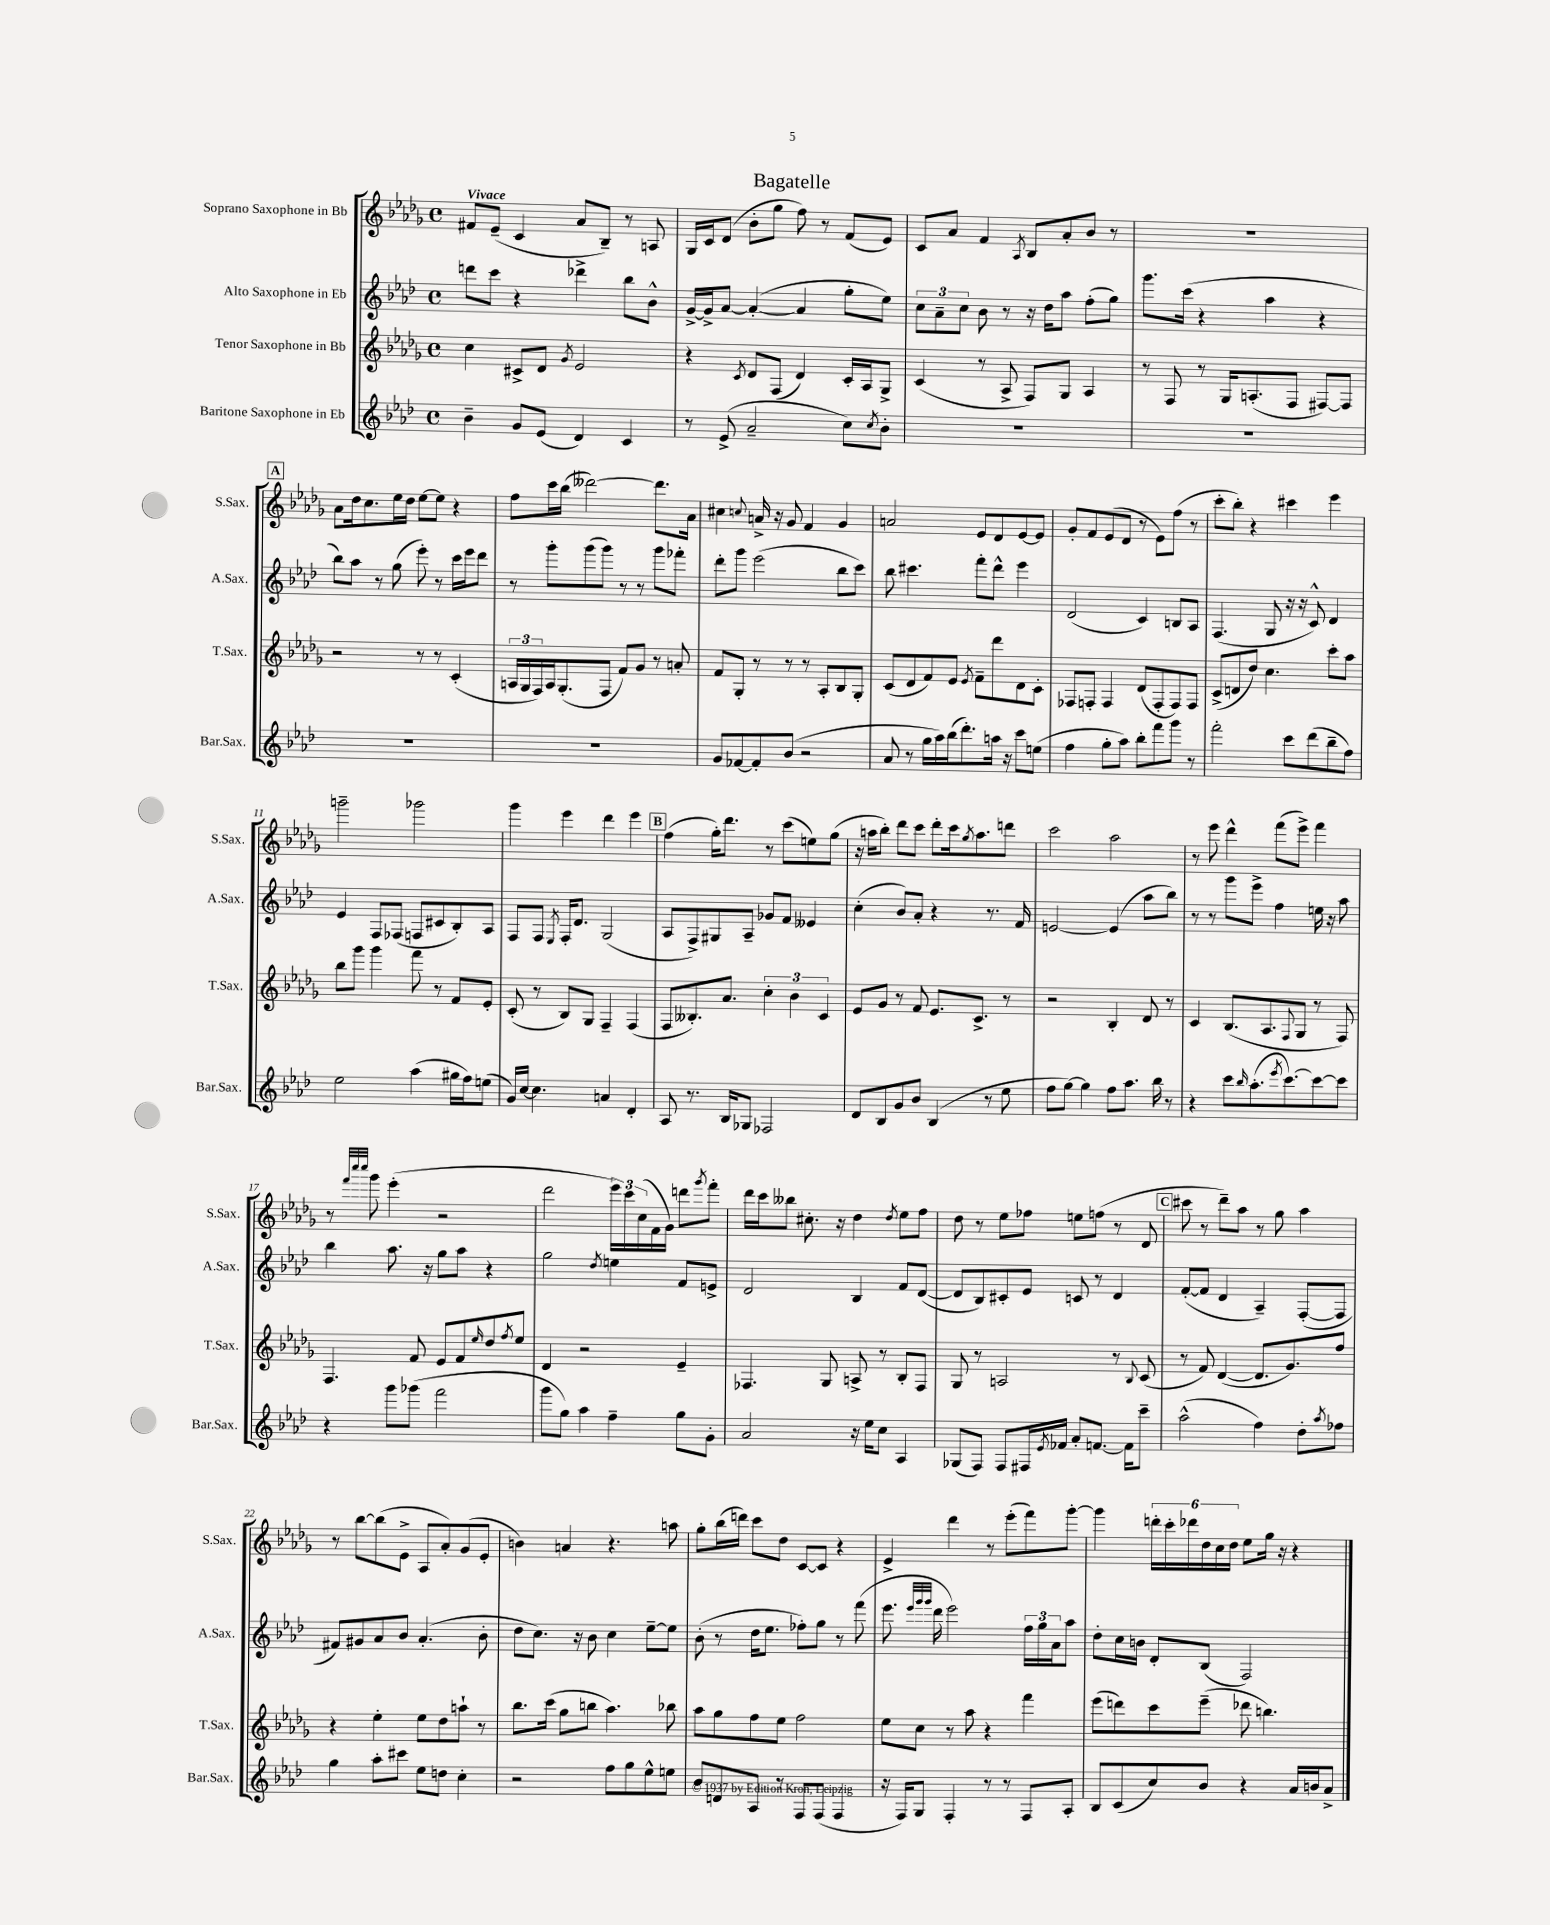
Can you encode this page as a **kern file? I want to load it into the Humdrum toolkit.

**kern	**kern	**kern	**kern
*part4	*part3	*part2	*part1
*staff4	*staff3	*staff2	*staff1
*I"Baritone Saxophone in Eb	*I"Tenor Saxophone in Bb	*I"Alto Saxophone in Eb	*I"Soprano Saxophone in Bb
*I'Bar.Sax.	*I'T.Sax.	*I'A.Sax.	*I'S.Sax.
*clefG2	*clefG2	*clefG2	*clefG2
*k[b-e-a-d-]	*k[b-e-a-d-g-]	*k[b-e-a-d-]	*k[b-e-a-d-g-]
*M4/4	*M4/4	*M4/4	*M4/4
*met(c)	*met(c)	*met(c)	*met(c)
=1	=1	=1	=1
!	!	!	!LO:TX:a:B:t=Vivace
4b-~\	4cc\	8dddn\L	8f#X/L
.	.	8ccc\J	(8e-~/J
8g/L	8c#X^/L	4r	4c/
(8e-/J	8d-/J	.	.
.	8qg-/	.	.
4d-/)	2e-/	4ddd-X^\	8a-/L
.	.	.	8B-~/J)
4c/	.	8bb-\L	8r
.	.	8b-^^\J	8An/
=2	=2	=2	=2
8r	4r	[16g^/LL	16G-/LL
.	.	16g^/J]	16c/J
(8e-^/	.	[8a-/J	(8d-/J
.	8qc/	.	.
2a-~/	8d-/L	(4a-'/_	8b-'\L
.	(8F/J	.	8gg-\J
.	4d-/)	4a-/]	8ff\)
.	.	.	8r
8cc\L)	16c'/LL	8gg'\L	(8f/L
.	16A-/J	.	.
8qcc/	.	.	.
8b-'\J	8G-^/J	8ee-\J)	8e-/J)
=3	=3	=3	=3
1r	(4c/	12cc\L	8c/L
.	.	12a-~\	.
.	.	.	8a-/J
.	.	12cc\J	.
.	8r	8b-\	4f/
.	8A-^/	8r	.
.	.	.	8qA-/
.	8F/L)	16r	8B-/L
.	.	16dd-\KL	.
.	8G-/J	8aa-\J	8a-'/
.	4A-/	(8ff'\L	8b-/J
.	.	8gg\J)	8r
=4	=4	=4	=4
1r	8r	8.ggg\L	1r
.	8F/	.	.
.	.	(16ccc\Jk	.
.	8r	4r	.
.	16G-/KL	.	.
.	(8.An'/	.	.
.	.	4aa-\	.
.	8F/J	.	.
.	[8F#X/L)	4r	.
.	8F#/J]	.	.
!!LO:LB:g=z
!!LO:REH:place=s1:t=A
=5	=5	=5	=5
1r	2r	8bb-\L)	8a-\L
.	.	8aa-\J	16dd-\k
.	.	.	8.cc\
.	.	8r	.
.	.	(8gg\	16ee-\L
.	.	.	16dd-\JJ
.	8r	8eee-'\)	[8ee-\L
.	8r	8r	8ee-\J]
.	(4c'/	16ccc\LL	4r
.	.	16eee-\J	.
.	.	8ddd-\J	.
=6	=6	=6	=6
1r	24An/LL	8r	8ff\L
.	24G-/	.	.
.	24F/)	.	.
.	16A/J	8ggg'\L	16ccc\L
.	(8.G-'/	.	(16bb-\JJ
.	.	(8ggg\	[2ddd--X\)
.	8F/J	8ggg\J)	.
.	8f/L)	8r	.
.	8g-/J	8r	.
.	8r	8ggg\L	8.ddd--\L]
.	8an'/	8fff-X'\J	.
.	.	.	16a-\Jk
=7	=7	=7	=7
8g/L	8f/L	8ddd-'\L	4cc#X\
[8f-X/	8G-'/J	8ggg\J	.
.	.	.	8qqccn/
8f-'/]	8r	(2eee-\	16an^/
.	.	.	16r
(8b-/J	8r	.	8g-/
2r	8r	.	4f/
.	8A-'/L	.	.
.	8B-/	8bb-\L	4g-/
.	8G-'/J	8ccc\J)	.
=8	=8	=8	=8
8a-/	(8c/L	8bb-\	2an/
8r	8d-/	4.ccc#X\	.
16gg\LL	8f/)	.	.
16aa-\)	.	.	.
(16bb-\J	8e-/J	.	.
8.ddd-'\)	.	.	.
.	8qe-/	.	.
.	8f~\L	8fff'\L	8e-/L
16aan\Jk	8ddd-\	8ddd-^^\J	8d-/
16r	.	.	.
8ccc\L	8d-\	4eee-\	[8e-/
(8een\J	8c'\J	.	8e-/J]
=9	=9	=9	=9
4ff\	8F-X/L	(2d-/	8g-'/L
.	8Fn'/J	.	8f/
8gg'\L	4F/	.	(8e-/
8aa-\J)	.	.	8d-/J
8bb-'\L	(8d-/L	4c/)	8r
8fff\	8F'/	.	8e-\L)
8ggg\J	8F/)	8Bn/L	(8ff\J
8r	8F/J	8A-/J	8r
=10	=10	=10	=10
2fff'\	(8c^/L	(4.F/	8ccc'\L
.	8dn/	.	8bb-'\J)
.	8dd-/J)	.	4r
.	4.cc\	8G/	.
8ccc\L	.	16r	4ccc#X\
.	.	16r	.
(8ddd-\	.	8c^^/)	.
8bb-~\	8ccc'\L	4d-/	4eee-\
8ff\J)	8aa-\J	.	.
!!LO:LB:g=z
=11	=11	=11	=11
2ee-\	8bb-\L	4e-/	2gggn~\
.	8ggg-\J	.	.
.	4ggg-\	8F/L	.
.	.	(8F-X/J	.
(4aa-\	8fff\	8Fn/L	2ggg-X\
.	8r	8c#X/	.
16gg#X\LL	8f/L	8B-'/)	.
16ff\J)	.	.	.
(8een\J	8e-'/J	8A-/J	.
=12	=12	=12	=12
16g/LL)	(8c'/	8F/L	4ggg-\
[16cc/JJ	.	.	.
4.cc\]	8r	8F/J	.
.	.	8qE-/	.
.	8B-/L)	16F'/KL	4eee-\
.	.	8.d-/J	.
.	8G-/J	.	.
4an/	4F~/	(2G/	4ddd-\
4d-'/	(4F/	.	4eee-\
!!LO:REH:place=s1:t=B
=13	=13	=13	=13
8A-/	8F/L	8A-/L	(4ff\
8.r	8.B--X'/)	8F^/)	.
.	.	8G#X/	16gg-'\KL)
16B-/KL	8.a-/J	.	8.ddd-\J
8G-X/J	.	8A-~/J	.
2F-X/	6cc'\	8g-X/L	8r
.	.	8f/J	(8ccc\L
.	6b-\	.	.
.	.	4e--X/	8een\)
.	6c/	.	.
.	.	.	(8gg-\J
=14	=14	=14	=14
8d-/L	8e-/L	(4cc'\	16r
.	.	.	16aan\KL
8B-/	8g-/J	.	8bb-'\J)
8g/	8r	8b-/L)	8ddd-\L
8b-/J	8f/	8a-'/J	8ccc\J
(4B-/	8.e-/L	4r	8ddd-'\L
.	.	.	16ccc\k
.	.	.	8qgg-/
.	8.c^/J	.	8.aa\
8r	.	8.r	.
8ee-\	8r	.	8dddn\J
.	.	16f/	.
=15	=15	=15	=15
8ff\L	2r	[2en/	2ccc\
[8gg\J)	.	.	.
4gg\]	.	.	.
8ff\L	4B-'/	(4e/]	2aa-\
8.aa-\J	.	.	.
.	8d-/	8aa-\L	.
16bb-\	.	.	.
8r	8r	8bb-\J)	.
=16	=16	=16	=16
4r	4c/	8r	8r
.	.	8r	8eee-\
8ccc\L	(8.B-/L	8ggg\L	4ddd-^^\
16qqbb-/	.	.	.
(8.aa-'\	.	8eee-^\J	.
.	8.A-/	.	.
.	.	4ff\	(8fff\L
8qeee-/	.	.	.
[8.ccc\)	.	.	.
.	8qqF/	.	.
.	8G-/J	.	8eee-^\J)
8ccc\_	8r	16een\	4fff\
.	.	16r	.
8ccc\J]	8F/)	8aa-\	.
!!LO:LB:g=z
=17	=17	=17	=17
4r	4.F/	4bb-\	8r
.	.	.	32qqfff/LLL
.	.	.	32qqcccc/
.	.	.	32qqcccc/JJJ
.	.	.	8ggg-\
8ggg\L	.	8.aa-\	(4eee-'\
(8ggg-X\J	8f/	.	.
.	.	16r	.
2fff\	8e-/L	8gg\L	2r
.	8f/	8aa-\J	.
.	16qqee-/	.	.
.	8dd-/	4r	.
.	8qff/	.	.
.	8ee-/J	.	.
=18	=18	=18	=18
8ggg\L	4d-/	2gg\	2ddd-\
8gg\J)	.	.	.
4aa-\	2r	.	.
.	.	8qdd-/	.
4ff~\	.	4een\	24eee-\LL)
.	.	.	24ccc\
.	.	.	(24cc\
.	.	.	16f\
.	.	.	16g-\JJ)
8gg\L	4e-~/	8f/L	8dddn\L
.	.	.	8qggg-/
8g'\J	.	8en^/J	8fff'\J
=19	=19	=19	=19
2a-/	4.F-X/	2d-/	16ddd-\LL
.	.	.	16ccc\J
.	.	.	8bb--X\J
.	.	.	8.cc#X'\
.	8G-/	.	.
.	.	.	16r
16r	8An^/	4B-/	4dd-\
16ee-\KL	.	.	.
8cc\J	8r	.	.
.	.	.	8qdd-/
4A-/	8B-'/L	8f/L	8ee-\L
.	8F-/J	([8d-/J	8ff\J
=20	=20	=20	=20
(8G-X/L	8G-/	8d-/L]	8dd-\
8F/J)	8r	8B-/)	8r
8F/L	2An/	8c#X'/	8ee-\L
16F#X/L	.	8e-/J	8ff-X\J
8qe-/	.	.	.
16f-X/JJ	.	.	.
8a-'/L	.	8cn/	8een\L
[8.fn/J	.	8r	(8ffn\J
.	8r	4d-/	8r
16f\KL]	.	.	.
.	8qqB-/	.	.
8ccc~\J	(8c/	.	8d-/
!!LO:REH:place=s1:t=C
=21	=21	=21	=21
(2aa-^^\	8r	([8f'/L	8ccc#X\
.	8f/)	8f/J]	8r
.	([4d-/	4d-/	8ddd-~\L)
.	.	.	8aa-\J
4ff\)	8.d-/L]	4A-~/)	8r
.	.	.	8gg-\
.	8.g-/)	.	.
8dd-'\L	.	([8F'/L	4aa-\
8qaa-/	.	.	.
8ff-X\J	8ff/J	8F/J]	.
!!LO:LB:g=z
=22	=22	=22	=22
4gg\	4r	8f#X/L)	8r
.	.	8g#X/	[8bb-\L
8aa-'\L	4ee-'\	8a-/	(8bb-\]
8ccc#X\J	.	8b-/J	8e-^\J
8ee-\L	8ee-\L	(4.a-'/	8A-/L
8ddn\J	8dd-\	.	8a-'/)
4cc'\	8aan`\J	.	(8g-/
.	8r	8b-'\	8e-'/J
=23	=23	=23	=23
2r	8.bb-\L	8dd-\L	4bn\)
.	.	8.cc\J)	.
.	(16ccc\Jk	.	.
.	8gg-\L	.	4an/
.	.	16r	.
.	8bbn\J	8b-\	.
8ff\L	4.aa-\)	4cc\	4.r
8gg\	.	.	.
8ee-^^\	.	[8ee-~\L	.
8een\J	8bb-X\	8ee-\J]	8aan\
=24	=24	=24	=24
8b-/L	8aa-\L	(8b-'\	8gg-'\L
8dn/	8gg-\	8r	(16bb-\L
.	.	.	16dddn\JJ)
8A-/J	8ff\	16dd-\KL	8ccc\L
.	.	8.ee-\J	.
8r	8ee-\J	.	8dd-\J
8F/L	2ff\	8ff-X'\L)	[8c/L
(8F/J	.	8gg\J	8c/J]
4F/	.	8r	4r
.	.	(8fff\	.
=25	=25	=25	=25
16r	8ee-\L	8.eee-\	4e-^/
16F/KL)	.	.	.
8G/J	8cc\J	.	.
.	.	32qqeee-/LLL	.
.	.	32qqggg/	.
.	.	32qqggg/JJJ	.
.	.	16ddd-\	.
4F'/	8r	2eee-\)	4ddd-\
.	8aa-\	.	.
8r	4r	.	8r
8r	.	.	(8eee-'\L
8F/L	4fff\	24ff\LL	8fff\)
.	.	24gg\	.
.	.	24a-\J	.
8A-'/J	.	8aa-\J	[8ggg-'\J
=26	=26	=26	=26
8B-/L	(8eee-\L	8dd-'\L	4ggg-\]
(8c/	8dddn\)	16cc\L	.
.	.	16bn\JJ	.
8cc/)	8ccc\	8d-'/L	24dddn'\LL
.	.	.	24ccc'\
.	.	.	24ddd-X\
8b-/J	(8eee-~\J	(8B-/J	24dd-\
.	.	.	24cc\
.	.	.	24dd-\JJ
4r	8ddd-X\	2F/)	8ee-\L
.	4.bbn\)	.	16gg-\Jk
.	.	.	16r
16a-/LL	.	.	4r
16bn/J	.	.	.
8a-^/J	.	.	.
==	==	==	==
*-	*-	*-	*-
